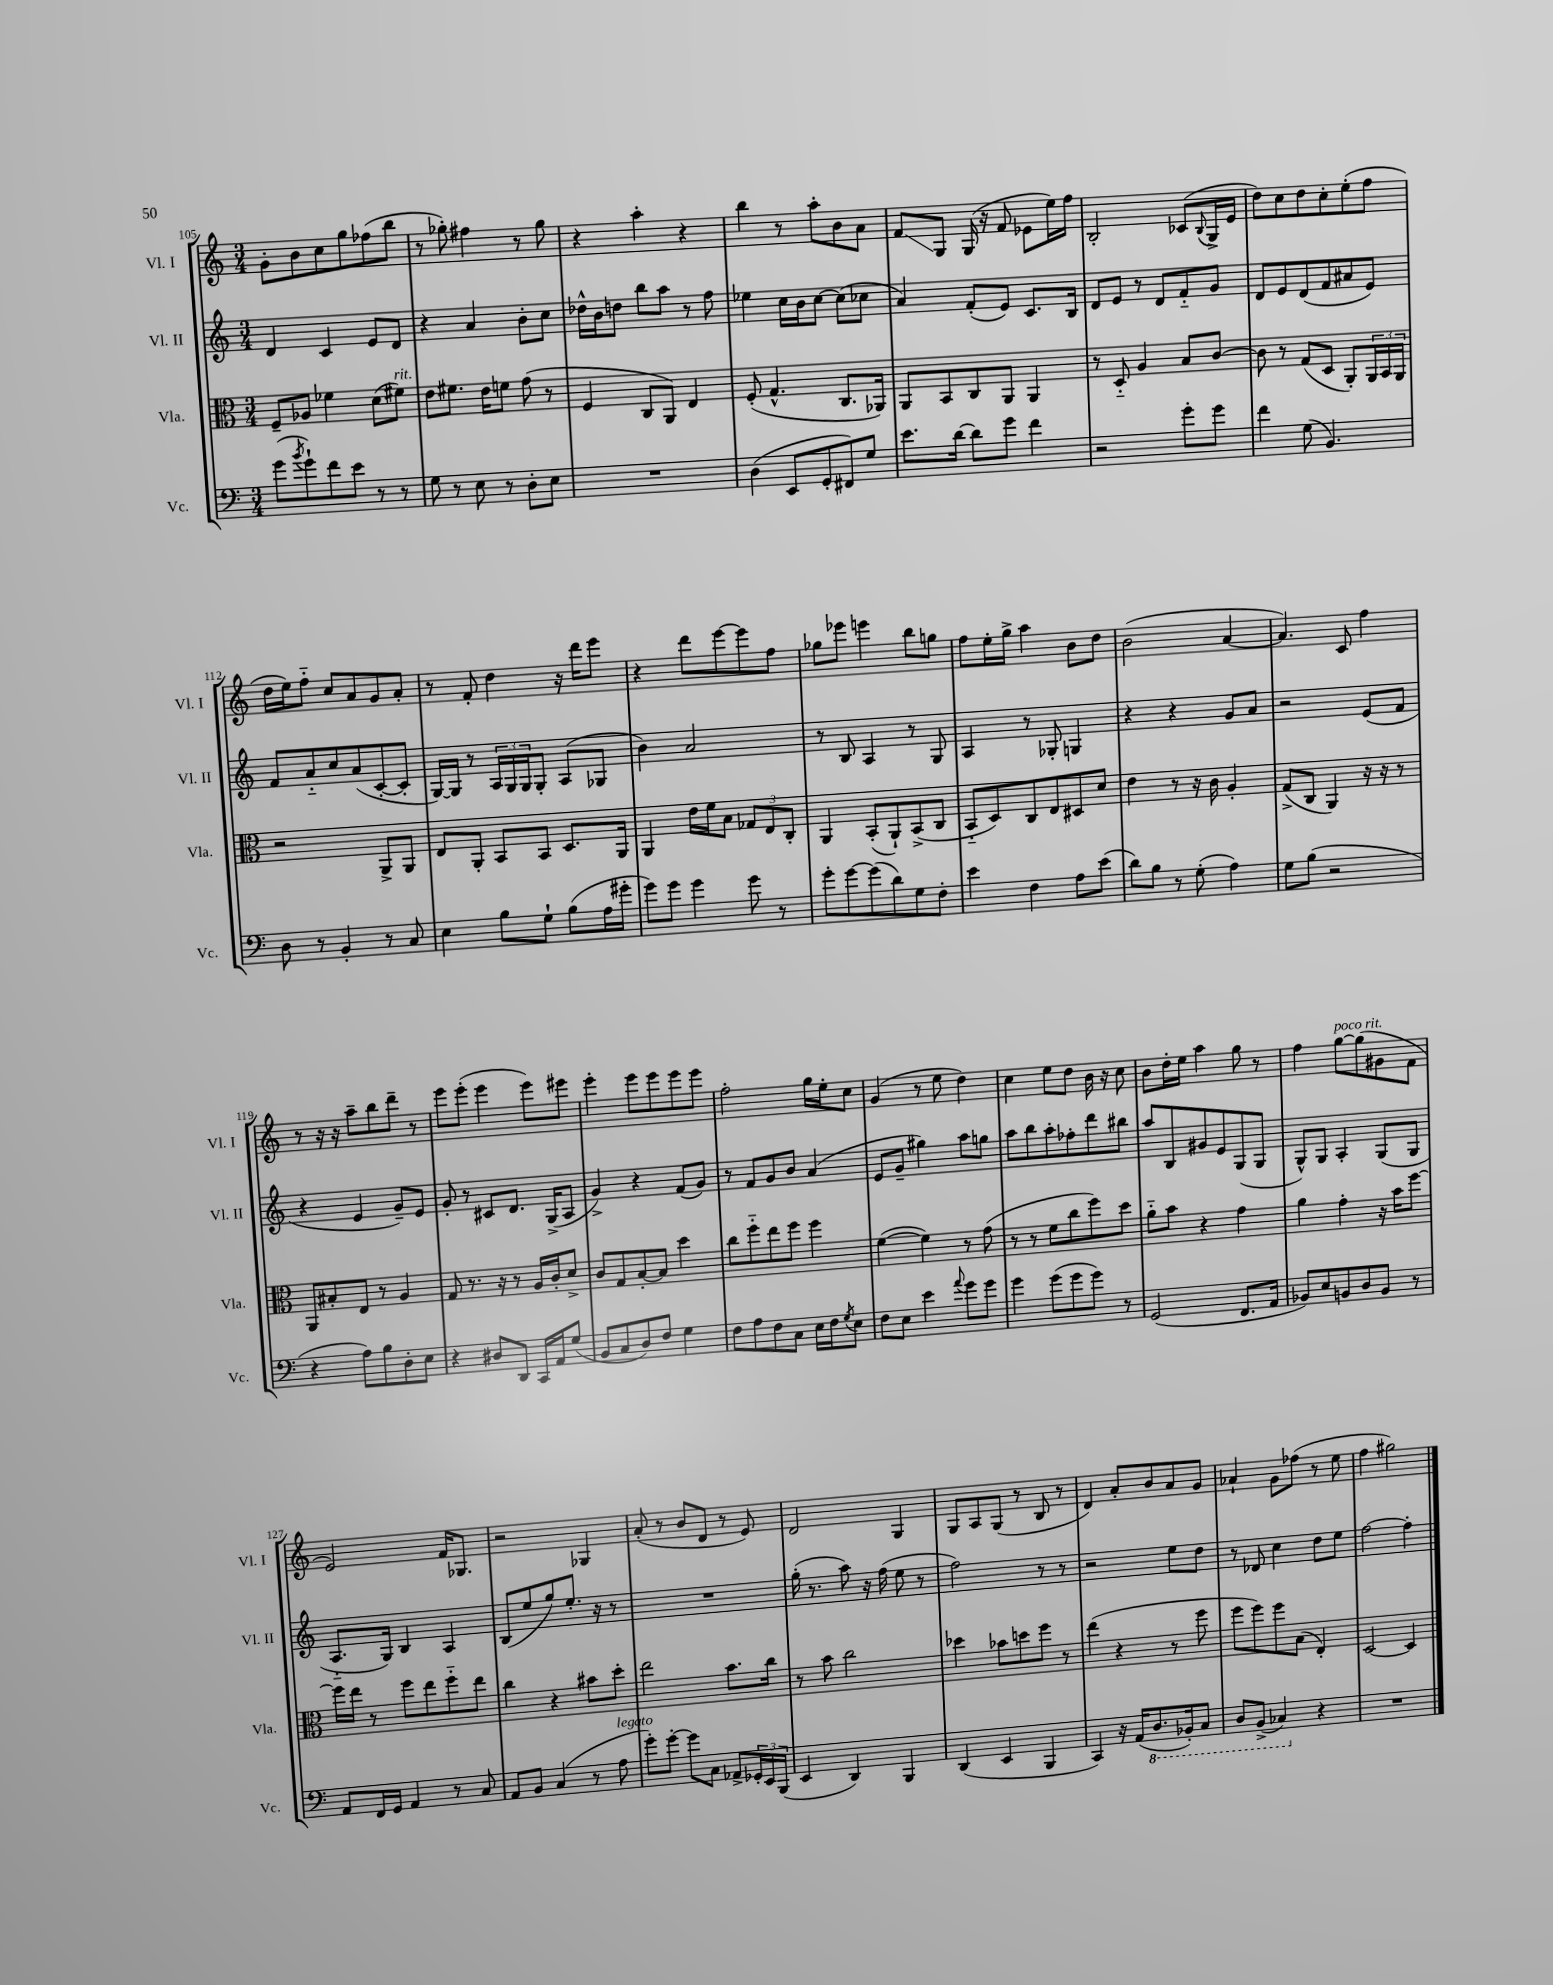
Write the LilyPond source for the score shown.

<<
\new StaffGroup <<
\new Staff = "s0" \with { instrumentName = "Vl. I" shortInstrumentName = "Vl. I" } {
    \clef treble \key c \major \numericTimeSignature \time 3/4
    g'8-. b'8 c''8 g''8 fes''8( b''8 |
    r8 ges''8-.) fis''4 r8 ges''8 |
    r4 a''4-. r4 |
    b''4 r8 a''8-. b'8 a'8 |
    f'8\glissando g8 g16( r16 f'8 ees'8 e''16) f''16 |
    b2-. ces'8( \appoggiatura { b8 } g16-> e'16 |
    d''8) c''8 d''8 c''8-. e''8-.( f''8 |
    d''16 e''16) f''8-_ c''8 a'8 g'8 a'8-. |
    r8 f'8-. d''4 r16 d'''16 e'''8 |
    r4 d'''8 e'''8~ e'''8 f''8 |
    ges''8 ees'''8 e'''4 b''8 g''8 |
    f''8 e''16-. g''16-> a''4 b'8 d''8 |
    b'2( a'4~ |
    a'4.) c'8 f''4 |
    r8 r16 r16 a''8-- b''8 d'''8-- r8 |
    e'''8 e'''8-.( e'''4 e'''8) eis'''8 |
    e'''4-. e'''8 e'''8 e'''8 e'''8 |
    f''2-. g''16 e''16-. c''8 |
    g'4( r8 e''8 d''4) |
    c''4 e''8 d''8 b'16 r16 c''8 |
    b'8 d''16-. e''16 a''4 g''8 r8 |
    f''4 g''8~^\markup { \italic "poco rit." } g''8( gis'8 f'8 |
    e'2) f'16 ges8. |
    r2 ges4 |
    a'8-.( r8 b'8 d'8 r8 e'8) |
    d'2 g4 |
    g8 a8 g8( r8 b8 r8 |
    d'4) a'8-. b'8 a'8 g'8 |
    aes'4-! g'8 fes''8( r8 e''8 |
    f''4 gis''2) \bar "|." |
}
\new Staff = "s1" \with { instrumentName = "Vl. II" shortInstrumentName = "Vl. II" } {
    \clef treble \key c \major \numericTimeSignature \time 3/4
    d'4 c'4 e'8 d'8 |
    r4 a'4 b'8-. c''8 |
    des''16-^ b'16 d''8 b''8 a''8 r8 f''8 |
    ees''4 c''16 b'16 c''8~ c''8( ces''8 |
    a'4) f'8-.( e'8) c'8. b16 |
    d'8 e'8 r8 d'8 f'8-_ g'8 |
    d'8 e'8 d'8( f'8 ais'8 e'8) |
    f'8 a'8-_ c''8 a'8( c'8~-. c'8-. |
    g16~) g16 r8 \tuplet 3/2 { a16 g16 g16 } g8-. a8( ges8 |
    b'4) a'2 |
    r8 b8 a4 r8 g8 |
    a4 r8 ges8-. g4 |
    r4 r4 g'8 a'8 |
    r2 e'8( f'8 |
    r4 e'4 g'8--) e'8 |
    g'8-. r8 cis'8 d'8. g16->( a8 |
    g'4->) r4 f'8( g'8) |
    r8 f'8 g'8 b'8 a'4( |
    e'8 g'8-- gis''4) a''8 g''8 |
    a''8 b''8 a''8-. fes''8-. d'''8 bis''8 |
    a''8 b8 gis'8 e'8 g8( g8 |
    g8-^) g8 a4-. g8( g8 |
    a8.-_ g16) b4 a4 |
    b8( e''8 g''8) e''8.-. r16 r8 |
    R2. |
    g''16-.( r8. a''8) r16 f''16( e''8 r8 |
    f''2) r8 r8 |
    r2 e''8 d''8 |
    r8 des'8 c''4 d''8 e''8 |
    f''2~ f''4-. \bar "|." |
}
\new Staff = "s2" \with { instrumentName = "Vla." shortInstrumentName = "Vla." } {
    \clef alto \key c \major \numericTimeSignature \time 3/4
    f8-- aes8 fes'4 d'8( fis'8^\markup { \italic "rit." }) |
    e'8 fis'8. e'16 f'8 g'8( r8 |
    f4 c8 a,8) e4 |
    f8-.( g4.-^ c8. aes,16) |
    a,8 b,8 c8 a,8 a,4 |
    r8 d8-_ a4 b8 c'8~ |
    c'8 r8 g8( d8 a,8-.) \tuplet 3/2 { a,16 b,16 a,16 } |
    r2 a,8-> a,8 |
    e8 a,8-. b,8 b,8 d8. a,16 |
    a,4 e'16 f'16 b8 \tuplet 3/2 { ges8 e8 c8-. } |
    a,4 b,8-.( a,8-!) b,8->( c8 |
    b,8-_ d8) c8 e8 dis8 d'8 |
    e'4 r8 r16 c'16 a4-. |
    g8->( c8 a,4) r16 r16 r8 |
    a,8 bis8-. e8 r8 a4 |
    g8 r8. r16 r8 a16 c'16-. d'8-> |
    c'8 g8 b8~-. b8 d''4 |
    c''8 f''8-_ e''8 f''8 f''4 |
    f'4~( f'4) r8 g'8( |
    r8 r8 f'8 c''8 f''8) d''8 |
    a'8-_ b'8 r4 g'4 |
    a'4 g'4-. r16 b'16 f''8~ |
    f''16 e''16 r8 f''8 e''8 f''8-_ e''8 |
    c''4 r4 bis'8 d''8-. |
    e''2 b'8. c''16 |
    r8 b'8 c''2 |
    des''4 bes'8 d''8 f''8 r8 |
    e''4( r4 r8 f''8 |
    f''8 f''8) f''8 b8( e4-.) |
    d2~ d4 \bar "|." |
}
\new Staff = "s3" \with { instrumentName = "Vc." shortInstrumentName = "Vc." } {
    \clef bass \key c \major \numericTimeSignature \time 3/4
    g'8( \acciaccatura { b'8 } g'8-!) f'8 e'8 r8 r8 |
    g8 r8 e8 r8 d8-. e8 |
    R2. |
    d4( e,8 g,8-. fis,8) g8 |
    e'8. d'16~ d'8 g'8 f'4 |
    r2 g'8-. g'8 |
    f'4 g8( b,4.) |
    d8 r8 b,4-. r8 c8 |
    e4 b8 g8-! b8( a16 gis'16-. |
    g'8) g'8 g'4 g'8 r8 |
    g'8-. g'8~ g'8( d'8) g8 f8-. |
    e'4 f4 a8 e'8( |
    d'8) b8 r8 g8-.( a4) |
    g8 b8( r2 |
    r4 a8) b8 d8-. e8 |
    r4 dis8 d,8 c,16 a,16 g8( |
    b,8 c8 d8) f8 g4 |
    f8 a8 f8 c8 e16 f16 \acciaccatura { g8 } e8 |
    f8 e8 e'4 \appoggiatura { a'8 } g'8 g'8 |
    g'4 g'8( g'8 g'8) r8 |
    g,2( f,8. a,16 |
    bes,8) e8 b,8 d8 b,8 r8 |
    a,8 f,16 g,16 a,4 r8 c8 |
    a,8 b,8 c4( r8 a8^\markup { \italic "legato" } |
    g'8-.) g'8~-. g'8 c8 aes,8-> \tuplet 3/2 { ges,16-. e,16 b,,16( } |
    e,4 d,4) b,,4 |
    d,4( e,4 b,,4 |
    c,4) r16 a,16( \ottava #-1 d,8. bes,,16-.) c,8 |
    d,8 b,,8->( ces,4) \ottava #0 r4 |
    R2. \bar "|." |
}
>>
>>
\layout { \context { \Score currentBarNumber = #105 } }
